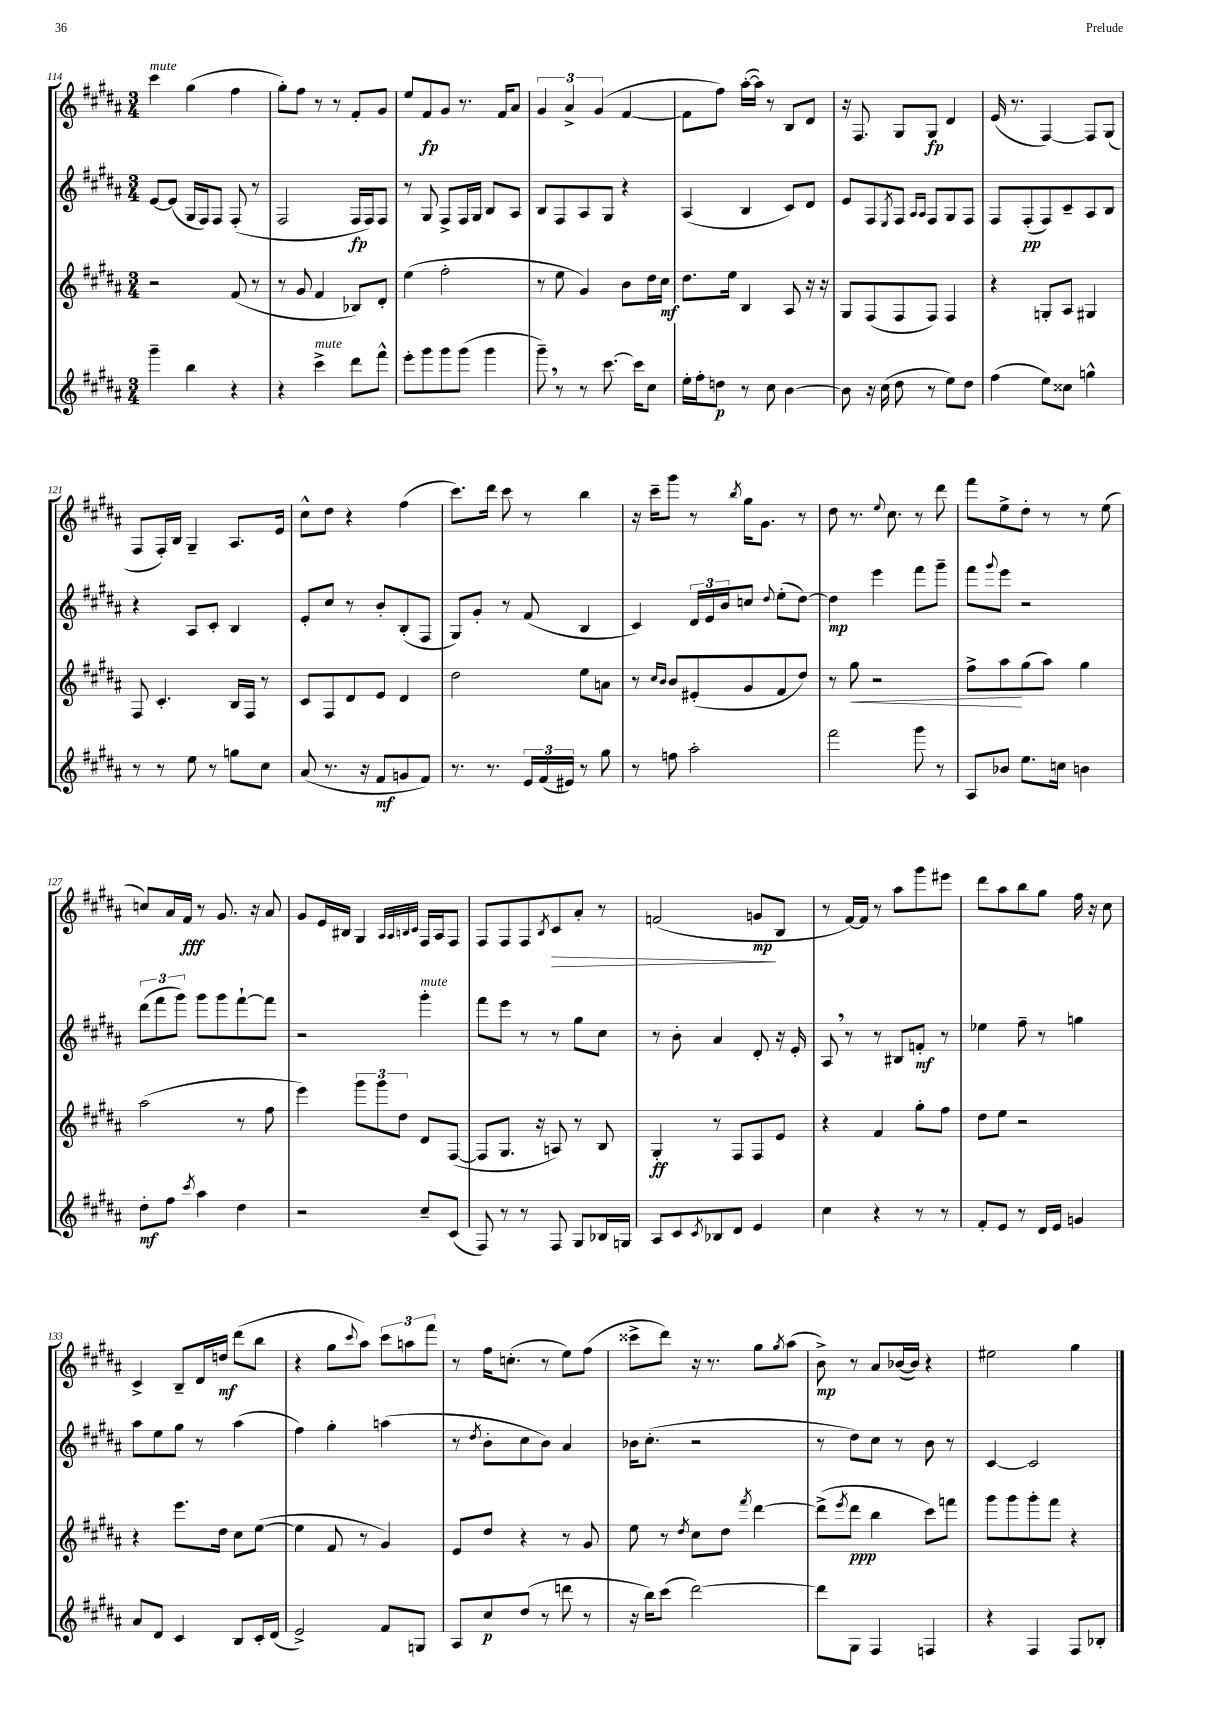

**kern	**dynam	**kern	**dynam	**kern	**dynam	**kern	**dynam
*part4	*part4	*part3	*part3	*part2	*part2	*part1	*part1
*staff4	*staff4	*staff3	*staff3	*staff2	*staff2	*staff1	*staff1
*clefG2	*	*clefG2	*	*clefG2	*	*clefG2	*
*k[f#c#g#d#a#]	*	*k[f#c#g#d#a#]	*	*k[f#c#g#d#a#]	*	*k[f#c#g#d#a#]	*
*M3/4	*	*M3/4	*	*M3/4	*	*M3/4	*
=114	=114	=114	=114	=114	=114	=114	=114
!	!	!	!	!	!	!LO:TX:a:i:t=mute	!
4ggg#~\	.	2r	.	[8e/L	.	4ccc#\	.
.	.	.	.	(8e/J]	.	.	.
4bb\	.	.	.	16G#/LL	.	(4gg#\	.
.	.	.	.	16F#/J)	.	.	.
.	.	.	.	8F#/J	.	.	.
4r	.	(8f#/	.	(8F#'/	.	4ff#\	.
.	.	8r	.	8r	.	.	.
=115	=115	=115	=115	=115	=115	=115	=115
4r	.	8r	.	2F#/	.	8gg#'\L)	.
.	.	8g#/	.	.	.	8ff#\J	.
!LO:TX:a:i:t=mute	!	!	!	!	!	!	!
4ccc#^\	.	4f#/	.	.	.	8r	.
.	.	.	.	.	.	8r	.
8ddd#\L	.	8B-X/L)	.	16F#/LL	fp	8f#'/L	.
.	.	.	.	16F#/J)	.	.	.
8fff#^^\J	.	8d#'/J	.	8F#/J	.	8g#/J	.
=116	=116	=116	=116	=116	=116	=116	=116
8eee'\L	.	(4ee\	.	8r	.	8ee/L	.
8ggg#\	.	.	.	8G#/	.	8f#/	fp
8ggg#\	.	2ff#'\	.	8F#^/L	.	8g#/J	.
(8ggg#\J	.	.	.	16F#/L	.	8.r	.
.	.	.	.	16G#/JJ	.	.	.
4ggg#\	.	.	.	8B/L	.	.	.
.	.	.	.	.	.	16f#/KL	.
.	.	.	.	8A#/J	.	8a#/J	.
=117	=117	=117	=117	=117	=117	=117	=117
8ggg#~,\)	.	8r	.	8B/L	.	6g#/	.
8r	.	8ee\	.	8F#/	.	.	.
.	.	.	.	.	.	6a#^/	.
8r	.	4g#/)	.	8A#/	.	.	.
.	.	.	.	.	.	(6g#/	.
[8.ccc#\	.	.	.	8G#/J	.	.	.
.	.	8b\L	.	4r	.	[4f#/	.
16ccc#\KL]	.	.	.	.	.	.	.
8cc#\J	.	16dd#\L	.	.	.	.	.
.	.	16cc#\JJ	mf	.	.	.	.
=118	=118	=118	=118	=118	=118	=118	=118
16ee'\LL	.	8.dd#\L	.	(4A#/	.	8f#\L]	.
16ff#'\J	.	.	.	.	.	.	.
8ddn\J	p	.	.	.	.	8ff#\J)	.
.	.	16ee\Jk	.	.	.	.	.
8r	.	4B/	.	4B/	.	([16aa#'\LL	.
.	.	.	.	.	.	16aa#\JJ])	.
8cc#\	.	.	.	.	.	8r	.
[4b\	.	8A#/	.	8c#/L)	.	8B/L	.
.	.	16r	.	8d#/J	.	8d#/J	.
.	.	16r	.	.	.	.	.
=119	=119	=119	=119	=119	=119	=119	=119
8b\]	.	8G#/L	.	8e/L	.	16r	.
.	.	.	.	.	.	8.F#/	.
16r	.	(8F#/	.	8F#/	.	.	.
(16cc#\	.	.	.	.	.	.	.
.	.	.	.	8qE/	.	.	.
8dd#\	.	8F#/	.	8F#/J	.	8G#/L	.
.	.	.	.	16qqA#/LL	.	.	.
.	.	.	.	16qqA#/JJ	.	.	.
8r	.	8F#/J)	.	8F#/L	.	8G#/J	fp
8ee\L)	.	4F#/	.	8G#/	.	4d#/	.
8dd#\J	.	.	.	8F#/J	.	.	.
=120	=120	=120	=120	=120	=120	=120	=120
(4ff#\	.	4r	.	8F#/L	.	(16e/	.
.	.	.	.	.	.	8.r	.
.	.	.	.	(8F#'/	pp	.	.
8ee\L)	.	8Gn'/L	.	8F#/)	.	[4F#/)	.
8cc##X\J	.	8A#/J	.	8c#~/	.	.	.
4ggn^^\	.	4G#X/	.	8A#/	.	8F#/L]	.
.	.	.	.	8B/J	.	(8G#/J	.
!!LO:LB:g=z
=121	=121	=121	=121	=121	=121	=121	=121
8r	.	8F#/	.	4r	.	8F#/L	.
8r	.	4.c#'/	.	.	.	16F#'/L)	.
.	.	.	.	.	.	16B/JJ	.
8ee\	.	.	.	8A#/L	.	4G#~/	.
8r	.	.	.	8c#'/J	.	.	.
8ggn\L	.	16B/LL	.	4B/	.	8.A#/L	.
.	.	16F#/JJ	.	.	.	.	.
8cc#\J	.	8r	.	.	.	.	.
.	.	.	.	.	.	16e/Jk	.
=122	=122	=122	=122	=122	=122	=122	=122
(8a#/	.	8c#/L	.	8e'/L	.	8cc#^^\L	.
8.r	.	8F#/	.	8cc#/J	.	8dd#\J	.
.	.	8d#/	.	8r	.	4r	.
16r	.	.	.	.	.	.	.
8f#/L	mf	8e/J	.	8b'/L	.	.	.
8gn/	.	4d#/	.	(8B'/	.	(4ff#\	.
8f#/J)	.	.	.	8F#/J	.	.	.
=123	=123	=123	=123	=123	=123	=123	=123
8.r	.	2dd#\	.	8G#/L)	.	8.ccc#\L)	.
.	.	.	.	8g#'/J	.	.	.
8.r	.	.	.	.	.	16ddd#\Jk	.
.	.	.	.	8r	.	8ccc#\	.
24e/LL	.	.	.	(8f#/	.	8r	.
(24f#/	.	.	.	.	.	.	.
24e#X/JJ)	.	.	.	.	.	.	.
8r	.	8ee\L	.	4B/	.	4bb\	.
8gg#\	.	8an\J	.	.	.	.	.
=124	=124	=124	=124	=124	=124	=124	=124
8r	.	8r	.	4c#/)	.	16r	.
.	.	.	.	.	.	16ccc#~\KL	.
.	.	16qqcc#/LL	.	.	.	.	.
.	.	16qqb/JJ	.	.	.	.	.
8ffn\	.	8b/L	.	.	.	8ggg#\J	.
2aa#'\	.	(8e#X'/	.	24d#/LL	.	8r	.
.	.	.	.	24e/	.	.	.
.	.	.	.	24b/J	.	.	.
.	.	.	.	.	.	8qbb/	.
.	.	8g#/	.	8ccn/J	.	16gg#\KL	.
.	.	.	.	.	.	8.g#\J	.
.	.	.	.	8qqdd#/	.	.	.
.	.	8f#/	.	(8ee'\L	.	.	.
.	.	8dd#/J)	.	[8dd#\J)	.	8r	.
=125	=125	=125	=125	=125	=125	=125	=125
2fff#\	.	8r	.	4dd#\]	mp	8dd#\	.
!	!	!	!LO:HP:b	!	!	!	!
.	.	8gg#\	<	.	.	8.r	.
.	.	2r	.	4eee\	.	.	.
.	.	.	.	.	.	8qqee/	.
.	.	.	.	.	.	8.cc#\	.
8ggg#\	.	.	.	8fff#\L	.	8r	.
8r	.	.	.	8ggg#~\J	.	8ddd#\	.
=126	=126	=126	=126	=126	=126	=126	=126
8A#/L	.	8ff#^\L	.	8fff#\L	.	8fff#\L	.
.	.	.	.	8qqggg#/	.	.	.
8b-X/J	.	8aa#\	.	8eee\J	.	8ee^\	.
8.ee\L	.	(8gg#\	[	2r	.	8dd#'\J	.
.	.	8aa#\J)	.	.	.	8r	.
16ccn\Jk	.	.	.	.	.	.	.
4bn\	.	4gg#\	.	.	.	8r	.
.	.	.	.	.	.	(8ee\	.
!!LO:LB:g=z
=127	=127	=127	=127	=127	=127	=127	=127
8dd#'\L	mf	(2aa#\	.	(12ddd#\L	.	8ccn/L)	.
.	.	.	.	12fff#\	.	.	.
8ff#\J	.	.	.	.	.	16a#/L	.
.	.	.	.	12ggg#\J)	.	.	.
.	.	.	.	.	.	16f#/JJ	fff
8qccc#/	.	.	.	.	.	.	.
4aa#\	.	.	.	8ggg#\L	.	8r	.
.	.	.	.	8ggg#\	.	8.g#/	.
4dd#\	.	8r	.	[8fff#`\	.	.	.
.	.	.	.	.	.	16r	.
.	.	8ff#\	.	8fff#\J]	.	8a#/	.
=128	=128	=128	=128	=128	=128	=128	=128
2r	.	4eee\)	.	2r	.	8g#/L	.
.	.	.	.	.	.	16e/L	.
.	.	.	.	.	.	16B#X/JJ	.
.	.	12ggg#\L	.	.	.	4G#/	.
.	.	12ggg#\	.	.	.	.	.
.	.	12dd#\J	.	.	.	.	.
.	.	.	.	.	.	32qqA#/LLL	.
.	.	.	.	.	.	32qqA#/	.
.	.	.	.	.	.	32qqBn/	.
.	.	.	.	.	.	32qqc#/JJJ	.
!	!	!	!	!LO:TX:a:i:t=mute	!	!	!
8cc#~/L	.	8d#/L	.	4ggg#'\	.	16F#/LL	.
.	.	.	.	.	.	16A#/J	.
(8c#/J	.	([8F#/J	.	.	.	8F#/J	.
=129	=129	=129	=129	=129	=129	=129	=129
8F#/)	.	8F#/L]	.	8fff#\L	.	8F#/L	.
8r	.	8.G#/J	.	8eee\J	.	8F#/	.
8r	.	.	.	8r	.	8F#/	.
.	.	16r	.	.	.	.	.
.	.	.	.	.	.	8qB/	.
!	!	!	!	!	!	!	!LO:HP:b
8F#/	.	8An/)	.	8r	.	8c#/	>
8G#/L	.	8r	.	8gg#\L	.	8a#'/J	.
16B-X/L	.	8B/	.	8cc#\J	.	8r	.
16Gn/JJ	.	.	.	.	.	.	.
=130	=130	=130	=130	=130	=130	=130	=130
8A#/L	.	4G#'/	ff	8r	.	(2fn/	.
8c#/	.	.	.	8b'\	.	.	.
8qc#/	.	.	.	.	.	.	.
8B-X/	.	8r	.	4a#/	.	.	.
8d#/J	.	8F#/L	.	.	.	.	.
4e/	.	8F#/	.	8d#'/	.	8gn/L	mp
.	.	8e/J	.	16r	.	8B/J	]
.	.	.	.	16e'/	.	.	.
=131	=131	=131	=131	=131	=131	=131	=131
4cc#\	.	4r	.	8A#,/	.	8r	.
.	.	.	.	8r	.	[16f#/LL)	.
.	.	.	.	.	.	16f#/JJ]	.
4r	.	4f#/	.	8r	.	8r	.
.	.	.	.	8B#X/L	.	8aa#\L	.
8r	.	8gg#'\L	.	8fn'/J	mf	8ggg#\	.
8r	.	8ff#\J	.	8r	.	8eee#X\J	.
=132	=132	=132	=132	=132	=132	=132	=132
8f#'/L	.	8dd#\L	.	4ee-X\	.	8ddd#\L	.
8e/J	.	8ee\J	.	.	.	8aa#\	.
8r	.	2r	.	8ff#~\	.	8bb\	.
16d#/LL	.	.	.	8r	.	8gg#\J	.
16e/JJ	.	.	.	.	.	.	.
4gn/	.	.	.	4ggn\	.	16ff#\	.
.	.	.	.	.	.	16r	.
.	.	.	.	.	.	8cc#\	.
!!LO:LB:g=z
=133	=133	=133	=133	=133	=133	=133	=133
8a#/L	.	4r	.	8aa#\L	.	4c#^/	.
8d#/J	.	.	.	8ee\	.	.	.
4c#/	.	8.eee\L	.	8gg#\J	.	8B~/L	.
.	.	.	.	8r	.	16d#/L	.
.	.	16dd#\Jk	.	.	.	16ddn/JJ	mf
8B/L	.	8cc#\L	.	(4aa#\	.	(8ddd#\L	.
16c#'/L	.	([8ee\J	.	.	.	8bb\J	.
(16d#/JJ	.	.	.	.	.	.	.
=134	=134	=134	=134	=134	=134	=134	=134
2e^/)	.	4ee\]	.	4ff#\)	.	4r	.
.	.	8f#/	.	4gg#'\	.	8gg#\L	.
.	.	.	.	.	.	8qqccc#/	.
.	.	8r	.	.	.	8aa#\J)	.
8f#/L	.	4g#/)	.	(4aan\	.	12ccc#\L	.
.	.	.	.	.	.	12aan\	.
8Gn/J	.	.	.	.	.	.	.
.	.	.	.	.	.	12fff#\J	.
=135	=135	=135	=135	=135	=135	=135	=135
8A#/L	.	8e/L	.	8r	.	8r	.
.	.	.	.	8qdd#/	.	.	.
8cc#/	p	8dd#/J	.	8b'\L	.	16ff#\KL	.
.	.	.	.	.	.	(8.ccn'\J	.
(8dd#/J	.	4r	.	8cc#\	.	.	.
8r	.	.	.	8b\J)	.	8r	.
8dddn\	.	8r	.	4a#/	.	8ee\L)	.
8r	.	8g#/	.	.	.	(8ff#\J	.
=136	=136	=136	=136	=136	=136	=136	=136
16r	.	8ee\	.	16b-X\KL	.	8ccc##X^\L	.
16bb\KL)	.	.	.	(8.cc#'\J	.	.	.
(8ccc#\J	.	8r	.	.	.	8ddd#\J)	.
.	.	8qdd#/	.	.	.	.	.
[2ddd#\)	.	8cc#\L	.	2r	.	16r	.
.	.	.	.	.	.	8.r	.
.	.	8dd#\J	.	.	.	.	.
.	.	8qfff#/	.	.	.	.	.
.	.	[4ddd#\	.	.	.	8gg#\L	.
.	.	.	.	.	.	8qgg#/	.
.	.	.	.	.	.	(8aa#\J	.
=137	=137	=137	=137	=137	=137	=137	=137
8ddd#\L]	.	(8ddd#^\L]	.	8r	.	8b^\)	mp
.	.	8qeee/	.	.	.	.	.
8G#\J	.	8ddd#\J	ppp	8dd#\L)	.	8r	.
4F#/	.	4bb\	.	8cc#\J	.	8a#/L	.
.	.	.	.	8r	.	([16b-X/L	.
.	.	.	.	.	.	16b-/JJ])	.
4Fn/	.	8ccc#\L)	.	8b\	.	4r	.
.	.	8fffn\J	.	8r	.	.	.
=138	=138	=138	=138	=138	=138	=138	=138
4r	.	8ggg#\L	.	[4c#/	.	2ee#X\	.
.	.	8ggg#\	.	.	.	.	.
4F#/	.	8ggg#'\	.	2c#/]	.	.	.
.	.	8fff#\J	.	.	.	.	.
8F#/L	.	4r	.	.	.	4gg#\	.
8B-X'/J	.	.	.	.	.	.	.
==	==	==	==	==	==	==	==
*-	*-	*-	*-	*-	*-	*-	*-
